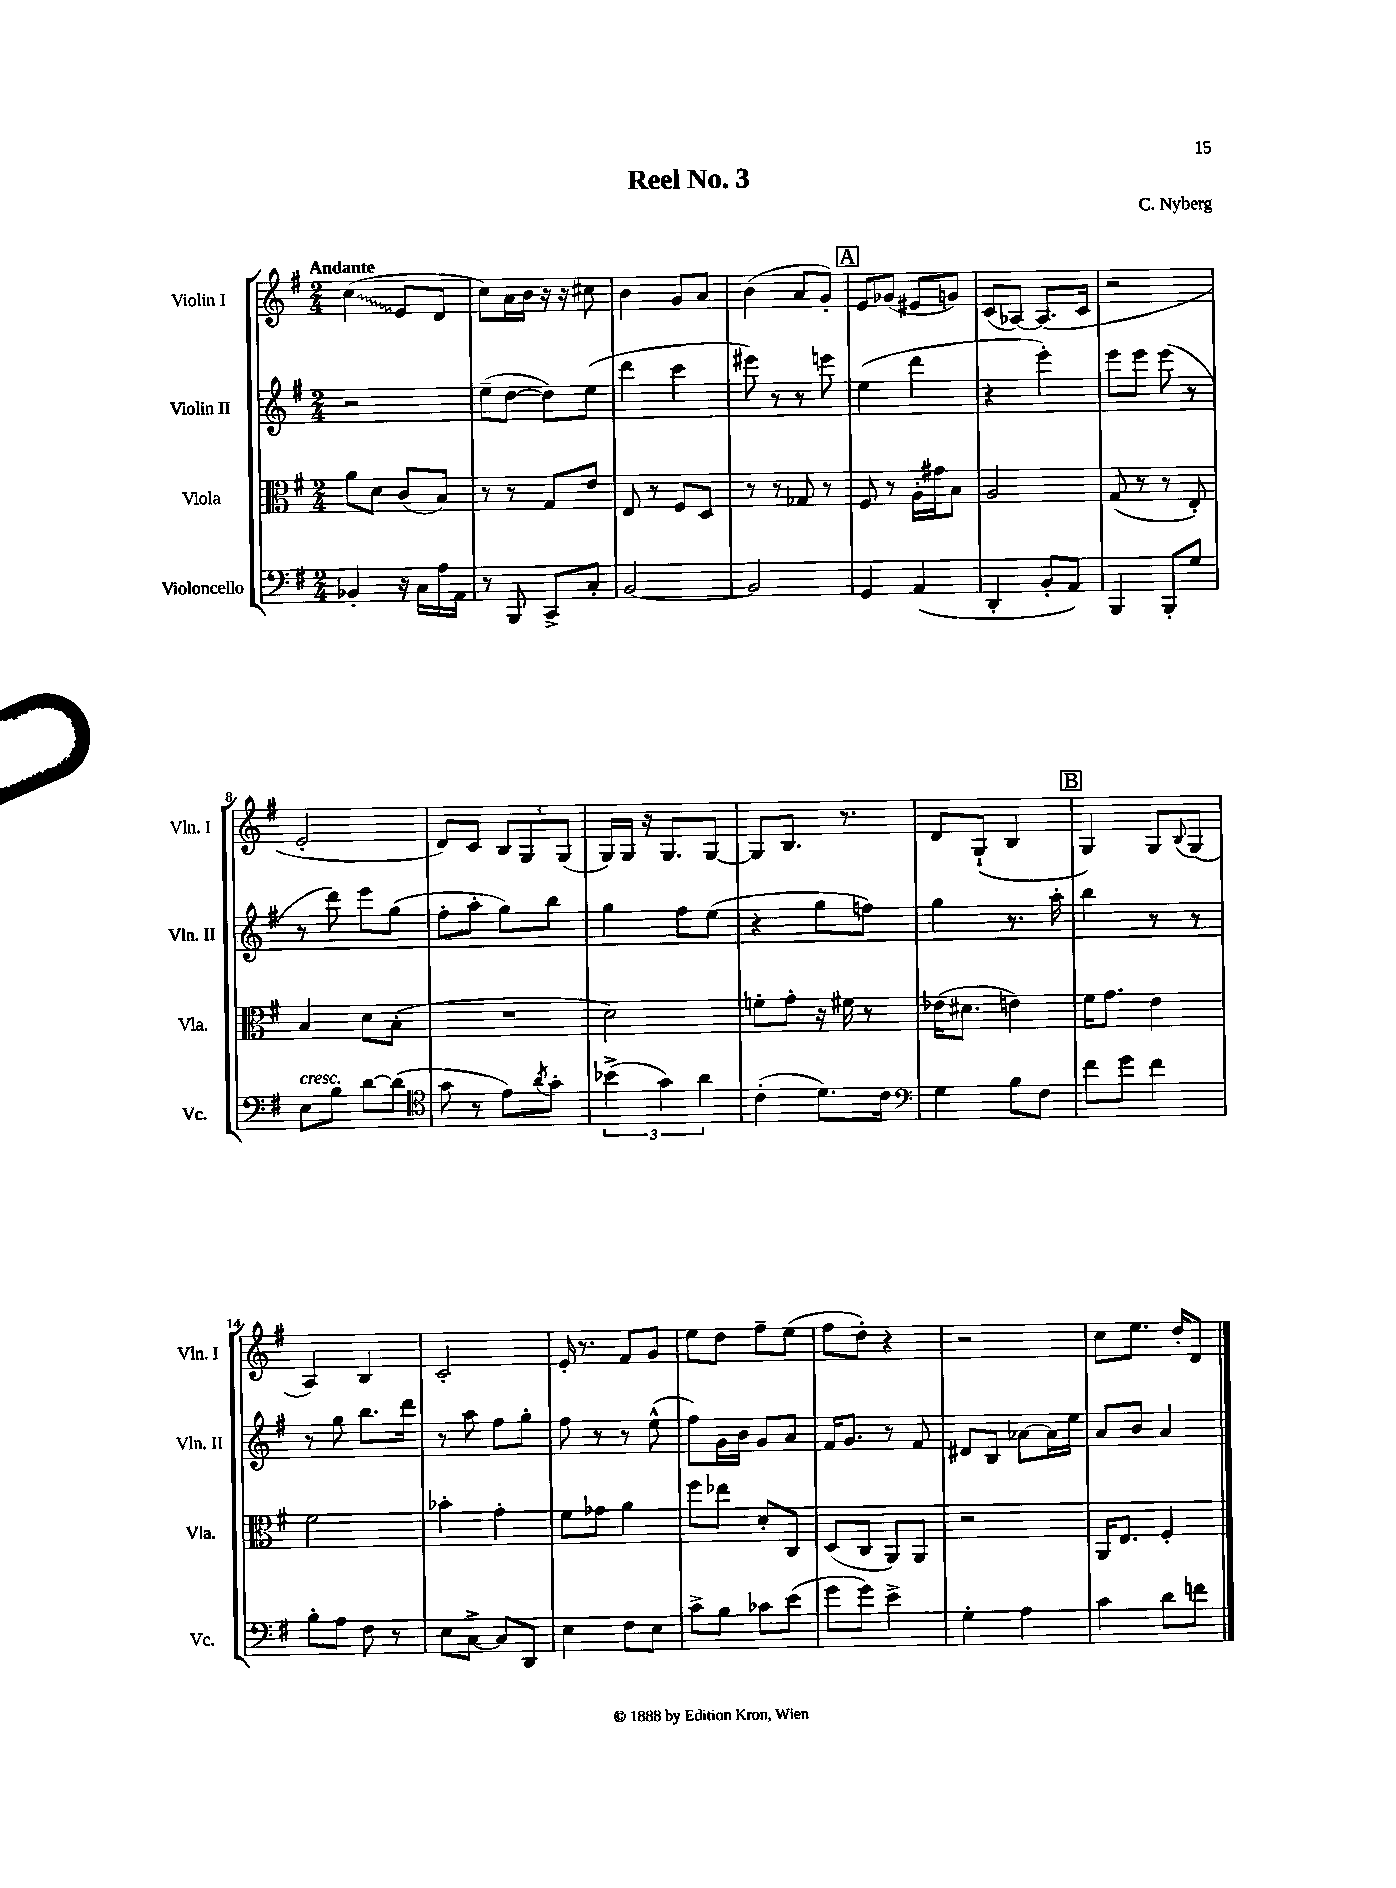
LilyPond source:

\header { title = "Reel No. 3" composer = "C. Nyberg" }
<<
\new StaffGroup <<
\new Staff = "s0" \with { instrumentName = "Violin I" shortInstrumentName = "Vln. I" } {
    \clef treble \key g \major \numericTimeSignature \time 2/4 \tempo "Andante"
    \once \override Glissando.style = #'zigzag c''4\glissando( e'8 d'8 |
    c''8) a'16 b'16 r16 r16 cis''8 |
    b'4 g'8 a'8 |
    b'4( a'8 g'8-.) |
    \mark \markup { \box "A" } e'8 ges'8( eis'8 g'8) |
    c'8( aes8~) aes8.( c'16 |
    r2 |
    e'2-. |
    d'8) c'8 \tuplet 3/2 { b8 g8 g8( } |
    g16) g16 r16 g8. g8~ |
    g8 b8. r8. |
    d'8 g8-!( b4 |
    \mark \markup { \box "B" } g4) g8 \appoggiatura { b8 } g8( |
    a4) b4 |
    c'2-. |
    e'16-. r8. fis'8 g'8 |
    e''8 d''8 fis''8-- e''8( |
    fis''8 d''8-.) r4 |
    r2 |
    c''8 e''8. d''16-. d'8 \bar "|." |
}
\new Staff = "s1" \with { instrumentName = "Violin II" shortInstrumentName = "Vln. II" } {
    \clef treble \key g \major \numericTimeSignature \time 2/4
    r2 |
    e''8--( d''8~ d''8) e''8( |
    d'''4 c'''4 |
    eis'''8) r8 r8 e'''8 |
    \mark \markup { \box "A" } e''4( d'''4 |
    r4 e'''4-.) |
    e'''8 e'''8 e'''8( r8 |
    r8 d'''8) e'''8 g''8( |
    fis''8-. a''8-. g''8) b''8 |
    g''4 fis''8 e''8( |
    r4 g''8 f''8) |
    g''4 r8. a''16-. |
    \mark \markup { \box "B" } b''4 r8 r8 |
    r8 g''8 b''8. d'''16 |
    r8 a''8 fis''8 g''8-. |
    fis''8 r8 r8 e''8-^( |
    fis''8) g'16 b'16 g'8 a'8 |
    fis'16 g'8. r8 fis'8 |
    dis'8 b8 aes'8~ aes'16 e''16 |
    a'8 b'8 a'4 \bar "|." |
}
\new Staff = "s2" \with { instrumentName = "Viola" shortInstrumentName = "Vla." } {
    \clef alto \key g \major \numericTimeSignature \time 2/4
    a'8 d'8 c'8( b8) |
    r8 r8 g8 e'8 |
    e8 r8 fis8 d8 |
    r8 r8 ges8 r8 |
    \mark \markup { \box "A" } fis8 r8 a16-. gis'16 b8 |
    a2 |
    g8( r8 r8 e8-.) |
    b4 d'8 b8-.( |
    R2 |
    d'2) |
    f'8-. g'8-. r16 fis'16 r8 |
    ees'16( dis'8. e'4) |
    \mark \markup { \box "B" } fis'16 g'8. e'4 |
    fis'2 |
    bes'4-. g'4-. |
    fis'8 ges'8 a'4 |
    fis''8 ees''8 d'8-. c8 |
    d8( c8 a,8) a,8 |
    r2 |
    a,16 e8. fis4-. \bar "|." |
}
\new Staff = "s3" \with { instrumentName = "Violoncello" shortInstrumentName = "Vc." } {
    \clef bass \key g \major \numericTimeSignature \time 2/4
    bes,4-. r16 c16 a16 a,16 |
    r8 b,,8 c,8-> c8-. |
    b,2~ |
    b,2 |
    \mark \markup { \box "A" } g,4 a,4( |
    d,4-. b,8-. a,8) |
    b,,4 b,,8-. g8 |
    e8^\markup { \italic "cresc." } b8 d'8~ d'8( |
    \clef tenor g'8 r8 e'8) \acciaccatura { a'8 } g'8-. |
    \tuplet 3/2 { bes'4->( g'4) a'4 } |
    c'4-.( d'8.) c'16 |
    \clef bass g4 b8 fis8 |
    \mark \markup { \box "B" } fis'8 g'8 fis'4 |
    b8-. a8 fis8 r8 |
    e8 c8~-> c8 d,8 |
    e4 fis8 e8 |
    c'8-> b8 ces'8 e'8( |
    g'8 g'8) e'4-> |
    g4-. a4 |
    c'4 d'8 f'8 \bar "|." |
}
>>
>>
